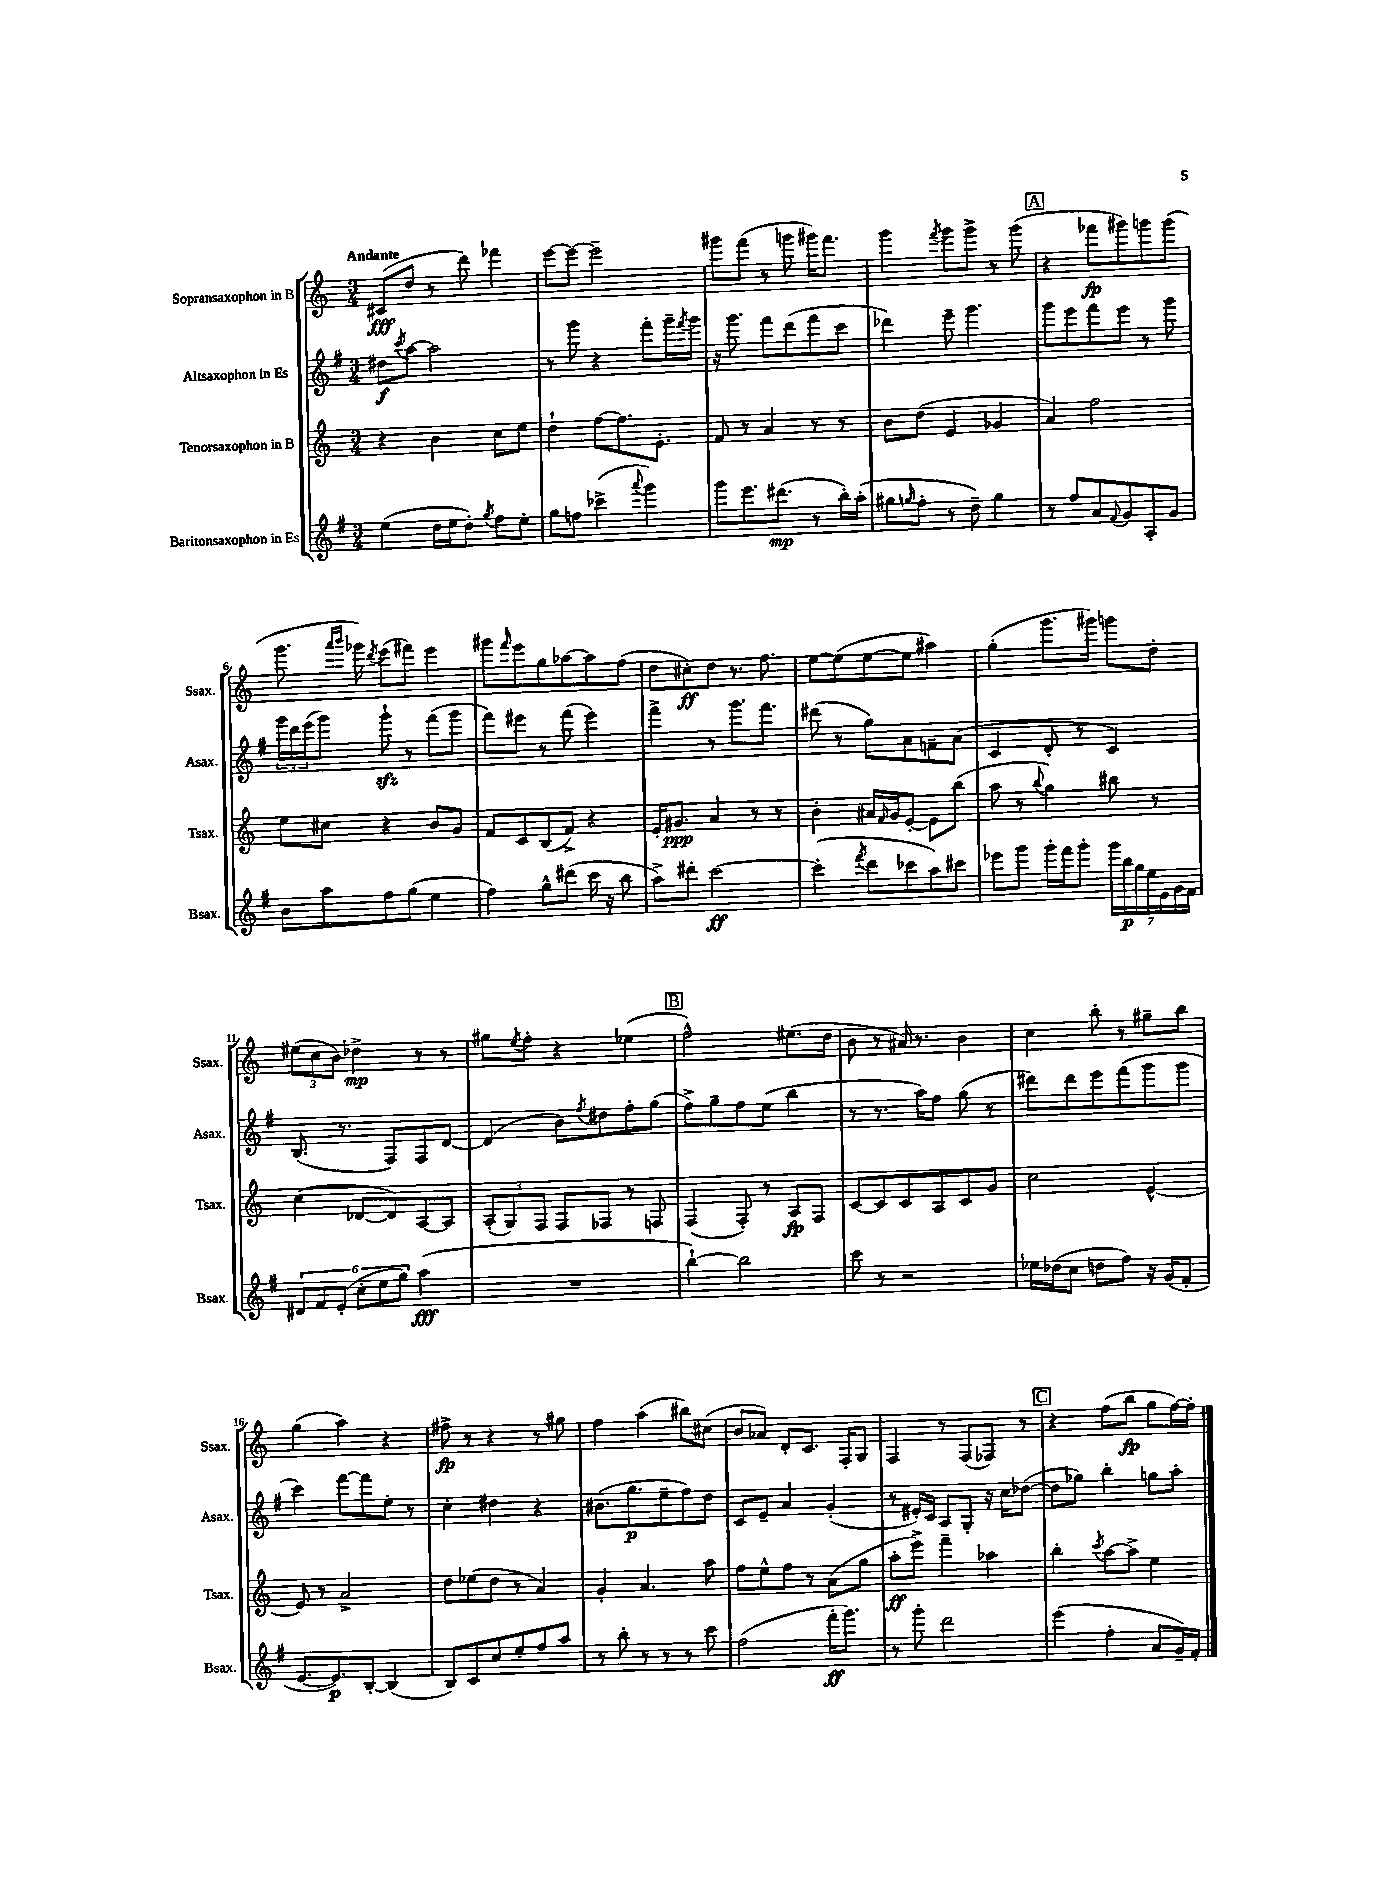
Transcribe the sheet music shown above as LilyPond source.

<<
\new StaffGroup <<
\new Staff = "s0" \with { instrumentName = "Sopransaxophon in B" shortInstrumentName = "Ssax." } {
    \clef treble \key c \major \numericTimeSignature \time 3/4 \tempo "Andante"
    cis'8\fff( d''8 r8 d'''8) fes'''4 |
    e'''8~ e'''8~ e'''2-- |
    gis'''8 f'''8( r8 g'''8 gis'''16) f'''8. |
    g'''4 \acciaccatura { f'''8 } g'''8 g'''8-> r8 g'''8( |
    \mark \markup { \box "A" } r4 fes'''8\fp gis'''8) g'''8 g'''8( |
    g'''8. \grace { a'''16 b'''16 } ges'''16) \acciaccatura { d'''8 } e'''8( fis'''8) e'''4 |
    gis'''8 \grace { f'''16 } e'''8 g''8 aes''8~ aes''8 f''8( |
    d''8 cis''8-.\ff) d''8 r8. f''8. |
    e''8~ e''8( e''8~ e''8 ais''4) |
    g''4-.( g'''8. gis'''16) g'''8 d''8-. |
    \tuplet 3/2 { eis''8( c''8 b'8) } des''4->\mp r8 r8 |
    gis''8 \acciaccatura { e''8 } f''8-. r4 ees''4( |
    \mark \markup { \box "B" } f''2-^) eis''8.( d''16 |
    b'8 r8 ais'16) r8. b'4 |
    c''4 b''8-. r8 gis''8-- b''8 |
    g''4( a''4) r4 |
    fis''8->\fp r8 r4 r8 gis''8 |
    f''4 a''4( bis''8) cis''8( |
    b'8 aes'8) d'8-. c'8. f16-. g8 |
    f4 r8 f8( fes8) r8 |
    \mark \markup { \box "C" } r4 f''8( b''8\fp g''8 f''16~) f''16-. \bar "|." |
}
\new Staff = "s1" \with { instrumentName = "Altsaxophon in Es" shortInstrumentName = "Asax." } {
    \clef treble \key g \major \numericTimeSignature \time 3/4
    dis''8\f \acciaccatura { c'''8 } a''8~ a''2 |
    r8 g'''8 r4 fis'''8-. g'''16-- \acciaccatura { fis'''8 } g'''16 |
    r16 g'''8. fis'''8 d'''8( fis'''8 c'''8 |
    des'''4) e'''8-- g'''4. |
    \mark \markup { \box "A" } g'''8 e'''8 fis'''8 e'''8 r8 g'''8 |
    \tuplet 3/2 { g'''16 d'''16 e'''16( } g'''8) g'''8-!\sfz r8 fis'''8( g'''8 |
    fis'''8) eis'''8 r8 fis'''8( eis'''4) |
    fis'''4-> r8 g'''8. fis'''8. |
    dis'''8( r8 g''8) a'8 f'8-- a'8( |
    c'4 d'8-. r8 c'4) |
    b8.( r8. fis8) fis8 d'8~ |
    d'4( b'8) \acciaccatura { fis''8 } dis''8 fis''8-. g''8( |
    \mark \markup { \box "B" } fis''8->) g''8-- fis''8 e''8( b''4 |
    r8 r8. a''16) fis''8 g''8( r8 |
    dis'''8) dis'''8 e'''8 fis'''8( g'''8 g'''8 |
    c'''4) fis'''8~ fis'''8 e''8-. r8 |
    c''4-. dis''4 r4 |
    bis'8.( g''8.\p e''8-- fis''8) d''8 |
    c'8 e'8-- a'4 g'4-.( |
    r8 eis'16-.) c'16 a8 g8-. r16 c''16 des''8~( |
    \mark \markup { \box "C" } des''8 ges''8) b''4-. g''8 a''8-. \bar "|." |
}
\new Staff = "s2" \with { instrumentName = "Tenorsaxophon in B" shortInstrumentName = "Tsax." } {
    \clef treble \key c \major \numericTimeSignature \time 3/4
    r4 b'4 c''8 e''8 |
    d''4-! f''8~ f''8. e'8.-. |
    f'8 r8 a'4 r8 r8 |
    b'8 d''8( e'4 ges'4 |
    \mark \markup { \box "A" } a'4) f''2 |
    e''8 cis''8 r4 b'8 g'8 |
    f'8 c'8 b8( f'8->) r4 |
    e'16-. gis'8.\ppp a'4 r8 r8 |
    b'4-. ais'16 \grace { f'16 } g'16 e'8~-. e'8 b''8( |
    a''8 r8 \appoggiatura { b''8 } g''4) bis''8 r8 |
    c''4( des'8~ des'8) a8~ a8 |
    \tuplet 3/2 { a8-.( g8) f8 } f8 fes8 r8 f8 |
    \mark \markup { \box "B" } f4( f8-.) r8 a8\fp f8 |
    c'8~ c'8 c'8 a8 c'8 g'8 |
    c''2 e'4~-^ |
    e'8 r8 a'2-> |
    d''8 ees''8( d''8 r8 a'4) |
    g'4-. a'4. a''8 |
    f''8 e''8-^ f''8 r8 a'8( g''8 |
    a''8-.\ff e'''8->) f'''4-- aes''4 |
    \mark \markup { \box "C" } b''4-. \acciaccatura { c'''8 } a''8~ a''8-> e''4 \bar "|." |
}
\new Staff = "s3" \with { instrumentName = "Baritonsaxophon in Es" shortInstrumentName = "Bsax." } {
    \clef treble \key g \major \numericTimeSignature \time 3/4
    e''4( d''16 e''16 d''8-.) \acciaccatura { g''8 } fis''8 e''8-. |
    g''8 f''8 ces'''4->( \appoggiatura { a'''8 } g'''4) |
    g'''8 e'''8. dis'''8.\mp( r8 b''16-.) a''16-.( |
    gis''8 \grace { g''16 } fis''8-. r8 d''8--) g''4 |
    \mark \markup { \box "A" } r8 fis''8 a'8 \appoggiatura { fis'8 } g'8 a8-. g'8 |
    b'8 a''8 fis''8 g''8( e''4 |
    fis''4) g''8-^ dis'''8( c'''16 r16 b''8 |
    a''8->) dis'''8-. c'''2~\ff |
    c'''4-.( \acciaccatura { fis'''8 } d'''8 ces'''8 a''8) cis'''8 |
    ees'''8 g'''8 g'''16-. fis'''16 g'''8-. \tuplet 7/4 { g'''16 b''16\p g''16 e''16 e'16 g'16 fis'16 } |
    \tuplet 6/4 { dis'8 fis'8 e'8-.( c''8-. e''8 g''8) } a''4\fff( |
    R2. |
    \mark \markup { \box "B" } b''4~-!) b''2 |
    c'''8 r8 r2 |
    ees''16 des''16( c''8 d''8 fis''8) r16 g'16( fis'8-. |
    e'8.~ e'8.\p) b8~-. b4( |
    b8) c'8 c''8 e''8-. fis''8 a''8 |
    r8 b''8-. r8 r8 r8 c'''8 |
    fis''2( fis'''16-.\ff g'''8.) |
    r8 g'''8-. d'''2 |
    \mark \markup { \box "C" } e'''4( fis''4-. a'8 g'16--) fis'16-. \bar "|." |
}
>>
>>
